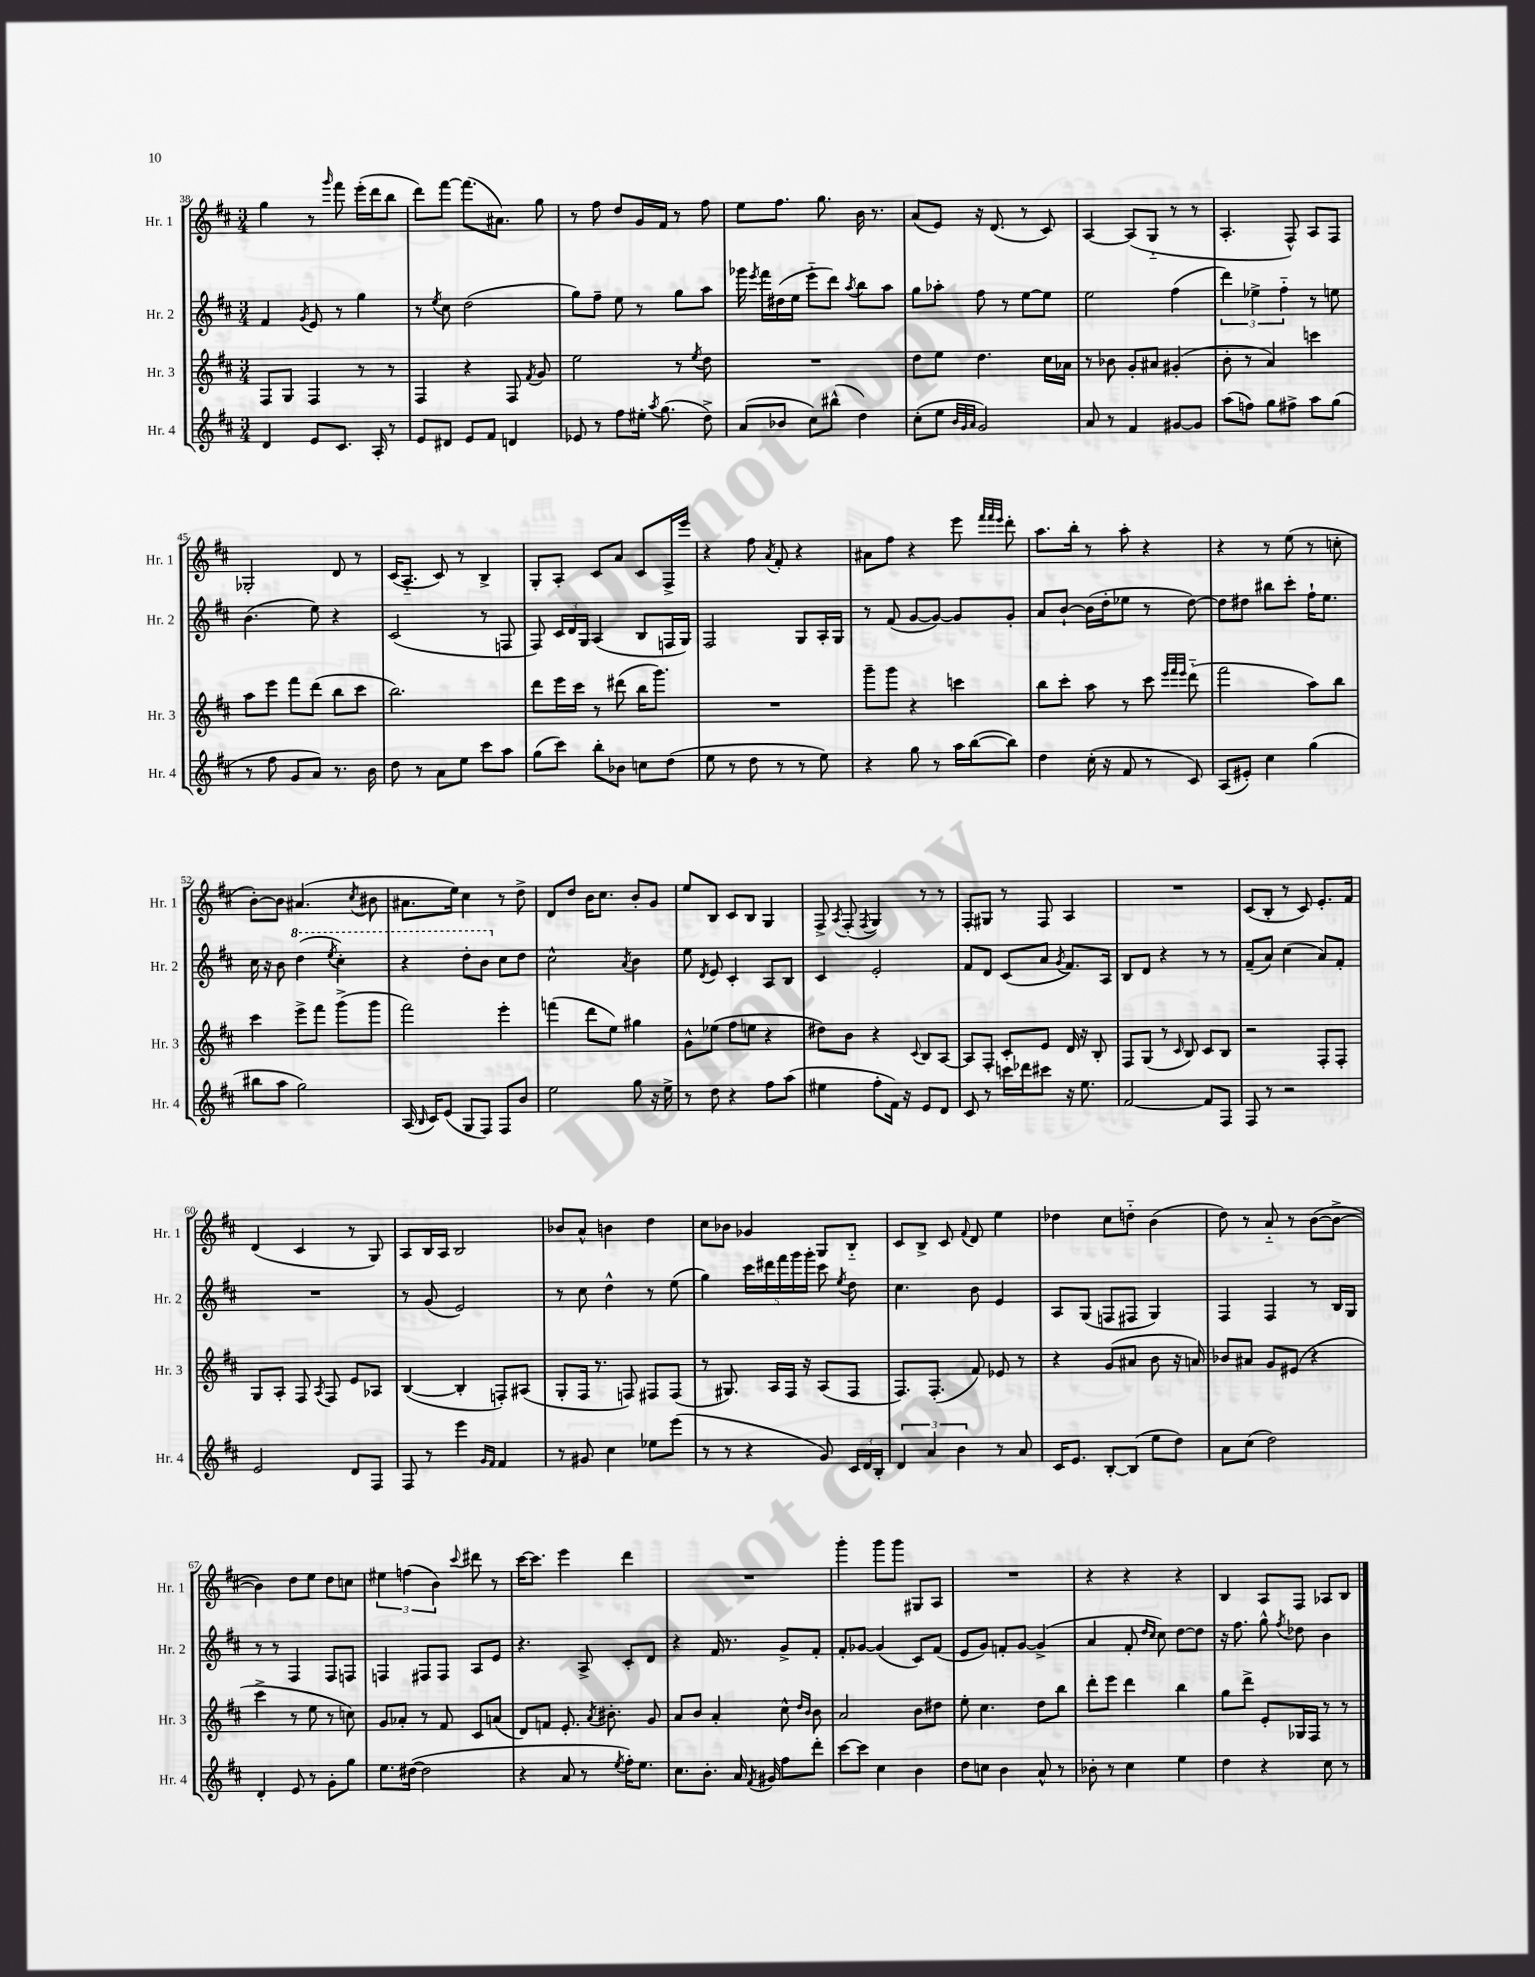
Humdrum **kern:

**kern	**kern	**kern	**kern
*part4	*part3	*part2	*part1
*staff4	*staff3	*staff2	*staff1
*I"Hr. 4	*I"Hr. 3	*I"Hr. 2	*I"Hr. 1
*I'Hr. 4	*I'Hr. 3	*I'Hr. 2	*I'Hr. 1
*clefG2	*clefG2	*clefG2	*clefG2
*k[f#c#]	*k[f#c#]	*k[f#c#]	*k[f#c#]
*M3/4	*M3/4	*M3/4	*M3/4
=38	=38	=38	=38
4d/	8F#/L	4f#/	4gg\
.	8G/J	.	.
.	.	8qg/	.
8e/L	4F#/	8e/	8r
.	.	.	16qqggg/
8.c#/J	.	8r	8fff#\
.	8r	4gg\	(16eee'\LL
16A'/	.	.	16ddd\J
8r	8r	.	8bb\J
=39	=39	=39	=39
8e/L	4F#/	8r	8ddd\L)
.	.	8qee/	.
8d#X/J	.	8cc#\	[8fff#\J
8e/L	4r	(2dd\	(8.fff#\L]
8f#/J	.	.	.
.	.	.	8.a#X\J)
4dn/	8F#/	.	.
.	8qf#/	.	.
.	8g/	.	8gg\
=40	=40	=40	=40
8e-X/	2ee\	8gg\L)	8r
8r	.	8ff#~\J	8ff#\
8ff#\L	.	8ee\	8dd/L
16ee#X'\Jk	.	8r	16g/L
8qaa/	.	.	.
(8.gg\	.	.	16f#/JJ
.	8r	8gg\L	8r
.	8qee/	.	.
8dd^\)	8dd\	8aa\J	8ff#\
=41	=41	=41	=41
(8a/L	2.r	16ggg-X\	8ee\L
.	.	8qeee/	.
.	.	16fff#\LL	.
8b-X/J	.	(16dd#X\	8.ff#\J
.	.	16ee\JJ	.
8cc#\L)	.	8eee\L	.
.	.	.	8.gg\
(8bb#X^^\J	.	8ddd\J)	.
.	.	8qaa/	.
4dd\)	.	8bb\L	16b\
.	.	.	8.r
.	.	8aa\J	.
=42	=42	=42	=42
(8cc#'\L	8dd\L	8gg\L	(8a/L
8ee\J	8ee\J	8aa-X'\J	8e/J)
32qqb/LLL	.	.	.
32qqg/	.	.	.
32qqa/JJJ	.	.	.
2g/)	4.dd\	8ff#\	16r
.	.	.	(8.d/
.	.	8r	.
.	.	[8ee\L	8r
.	16cc#\LL	8ee\J]	8c#/)
.	16a-X\JJ	.	.
=43	=43	=43	=43
8a/	8r	2ee\	[4A/
8r	8b-X\	.	.
4f#/	8g'/L	.	(8A/L]
.	8a#X/J	.	8G/J
[8g#X/L	(4g#X'/	(4ff#\	8r
8g#/J]	.	.	8r
=44	=44	=44	=44
(8aa\L	8b'\	6ddd\)	4.A'/
8ffn\J)	8r	.	.
.	.	6ee-X^\	.
8gg\L	4a/)	.	.
.	.	6ff#\	.
8ff#X^\J	.	.	8F#^^/)
8aa\L	4cccn\	8r	8A/L
(8gg\J	.	8een\	8F#/J
!!LO:LB:g=z
=45	=45	=45	=45
8r	8aa\L	(4.b\	2G-X'/
8ff#\	8eee\J	.	.
8g/L	8fff#\L	.	.
8a/J)	(8ddd\J	8ee\)	.
8.r	8bb\L	4r	8d/
.	8ccc#\J	.	8r
16b\	.	.	.
=46	=46	=46	=46
8dd\	2.bb\)	(2c#/	(16c#/KL
.	.	.	8.A/J
8r	.	.	.
8a\L	.	.	8c#/)
8ee\J	.	.	8r
8ccc#\L	.	8r	4B^/
8aa\J	.	8Fn/	.
=47	=47	=47	=47
(8gg\L	8ddd\L	8F#/)	8G'/L
8ccc#\J)	16eee\L	24c#/LL	8A'/J
.	.	24d/	.
.	16ccc#\JJ	.	.
.	.	24G/JJ	.
8bb'\L	8r	(4A/	8c#/L
8b-X\J	(8ddd#X\	.	8a/J
8ccn\L	16bb\KL	8B/L	8c#/L
.	8.ggg\J)	.	.
(8dd\J	.	16Fn/L	16F#^/L
.	.	16G/JJ)	16eee/JJ
=48	=48	=48	=48
8ee\	2.r	2F#/	4r
8r	.	.	.
8dd\	.	.	8ff#\
.	.	.	8qa/
8r	.	.	8f#'/
8r	.	8G/L	4r
8ee\)	.	16A'/L	.
.	.	16G/JJ	.
=49	=49	=49	=49
4r	8ggg~\L	8r	8a#X\L
.	8ggg\J	(8f#/	8ff#\J
8gg\	4r	[8g/L	4r
8r	.	8g/J_)	.
16aa\LL	4cccn\	8g/L]	8eee\
([16bb\J	.	.	.
.	.	.	32qqfff#/LLL
.	.	.	32qqfff#/
.	.	.	32qqeee/JJJ
8bb\J])	.	8g'/J	8ddd'\
=50	=50	=50	=50
4dd\	8bb\L	8a/L	8.aa\L
.	8ccc#'\J	[8b`/J	.
.	.	.	16bb'\Jk
(16cc#'\	8aa\	(16b\LL]	8r
16r	.	16dd'\J	.
8f#/	8r	8ee-X\J	8aa'\
8r	8ccc#\	8r	4r
.	32qqeee/LLL	.	.
.	32qqfff#/	.	.
.	32qqeee/JJJ	.	.
8c#/)	(8ddd\	[8dd\)	.
=51	=51	=51	=51
(8A/L	2fff#\	8dd\L]	4r
8e#X'/J)	.	8dd#X\J	.
4cc#\	.	8bb#X\L	8r
.	.	8ccc#'\J	(8ee\
(4gg\	8aa\L)	16ff#`\KL	8r
.	.	8.ee\J	.
.	8bb\J	.	8ccn'\
!!LO:LB:g=z
=52	=52	=52	=52
8bb#X\L	4ccc#\	16cc#\	[8b'\L)
.	.	16r	.
8aa\J	.	8b\	8b\J]
*	*	*8va	*
2gg\)	8eee^\L	(4ddd\	(4.a#X/
.	8fff#\J	.	.
.	.	8qeee/	.
.	(8ggg^\L	4ccc#'\)	.
.	.	.	8qcc#/
.	8ggg\J	.	8b#X\
=53	=53	=53	=53
(16A/	2fff#\)	4r	8.a#X\L
16qqB/	.	.	.
16c#/KL)	.	.	.
(8e/J	.	.	.
.	.	.	16ee\Jk)
8G/L	.	8ddd'\L	4cc#\
8F#/J)	.	8bb\J	.
*	*	*X8va	*
8F#/L	4eee'\	8cc#\L	8r
8b/J	.	8dd\J	8dd^\
=54	=54	=54	=54
2ee\	(4fffn\	2cc#^^\	8d/L
.	.	.	8dd/J
.	8ddd\L	.	16b\KL
.	.	.	8.cc#\J
.	8ee\J)	.	.
.	.	8qa/	.
8gg\	4gg#X\	4b\	8b'/L
16r	.	.	8g/J
16ee^\	.	.	.
=55	=55	=55	=55
8r	8g^^\L	8ee\	8ee/L
.	.	8qd/	.
8dd\	(8ee-X\J	8e/	8B/J
4r	8ff#\L	4c#'/	8c#/L
.	8een\J	.	8B/J
8ff#\L	4r	8A/L	4G/
(8aa\J	.	8B/J	.
=56	=56	=56	=56
4ee#X\	8dd#X\L)	4c#/	8F#^/
.	.	.	8qA/
.	8b\J	.	(8F#'/
.	.	.	8qF#/
8ff#'\L	4r	2e'/	4G/)
16f#\Jk)	.	.	.
16r	.	.	.
.	8qqc#/	.	.
8e/L	8B/L	.	8r
8d/J	[8A/J	.	8r
=57	=57	=57	=57
8c#/	8A/L]	8f#/L	8F#'/L
8r	8F#'/J	8d/J	8G#X/J
16cccn\LL	8c#'/L	(8c#/L	8r
16ddd-X\J	.	.	.
8ccc#X\J	8e/J	8a/J	8F#/
.	.	8qg/	.
16r	16d/	8.f#/L)	4A/
8.ee\	16r	.	.
.	8B'/	.	.
.	.	16A/Jk	.
=58	=58	=58	=58
[2f#/	8F#/L	8B/L	2.r
.	(8G/J	8d/J	.
.	8r	4r	.
.	16qqc#/	.	.
.	8B/)	.	.
8f#/L]	8c#/L	8r	.
8F#/J	8B/J	8r	.
=59	=59	=59	=59
8F#/	2r	(8f#~/L	(8c#/L
8r	.	8a/J)	8B'/J
2r	.	(4cc#\	8r
.	.	.	8c#/)
.	8F#'/L	8a/L)	8.e'/L
.	8F#'/J	8f#'/J	.
.	.	.	16f#/Jk
!!LO:LB:g=z
=60	=60	=60	=60
2e/	8G/L	2.r	(4d/
.	8A'/J	.	.
.	8F#/	.	4c#/
.	8qA/	.	.
.	8F#/	.	.
8d/L	8e/L	.	8r
8F#/J	8A-X/J	.	8G/)
=61	=61	=61	=61
8F#/	([4B/	8r	8A/L
8r	.	(8g/	16B/L
.	.	.	16A/JJ
4eee\	4B'/]	2e/)	2B/
16qqg/LL	.	.	.
16qqf#/JJ	.	.	.
4f#/	8Fn'/L)	.	.
.	(8A#X/J	.	.
=62	=62	=62	=62
8r	8G'/L	8r	8b-X/L
8g#X/	16F#/Jk	8cc#\	8a^^/J
.	8.r	.	.
4cc#\	.	4dd^^\	4bn\
.	8Fn/)	.	.
8ee-X\L	8F#X/L	8r	4dd\
(8eee\J	(8F#/J	(8ee\	.
=63	=63	=63	=63
8r	8r	4gg\)	8cc#\L
8r	8.G#X/)	.	8b-X\J
4r	.	20ccc#\LL	4g-X/
.	.	20ddd#X\	.
.	16A/LL	.	.
.	.	20fff#\	.
.	16F#/JJ	.	.
.	.	20ggg\	.
.	16r	.	.
.	.	20ggg'\JJ	.
8g/)	(8A/L	8ccc#\	8G/L
.	.	8qee/	.
24c#/LL	8F#/J	8dd\	8B/J
24d/	.	.	.
24B'/JJ	.	.	.
=64	=64	=64	=64
6d/	8.F#/L)	4.cc#\	8c#/L
.	.	.	8B^/J
6a/	.	.	.
.	(8.F#'/J	.	.
.	.	.	8c#/
6b\	.	.	.
.	.	.	8qqf#/
.	8f#/)	8b\	8d/
8r	8e-X/	4e/	4ee\
8a/	8r	.	.
=65	=65	=65	=65
16c#/KL	4r	8A/L	4dd-X\
8.e/J	.	.	.
.	.	(8G/J	.
[8B'/L	(8g/L	8Fn/L	8cc#\L
(8B/J]	8a#X/J	8F#X/J	8ddn\J
8ee\L	8b\	4G/)	(4b\
8dd\J)	16r	.	.
.	16an/)	.	.
=66	=66	=66	=66
8a\L	8b-X/L	4F#/	8dd\)
(8cc#\J	8a#X/J	.	8r
2dd\)	8g/L	4F#/	8a/
.	(8e#X/J	.	8r
.	4r	8r	([8b\L
.	.	16B/LL	8b^\J_
.	.	16G/JJ	.
!!LO:LB:g=z
=67	=67	=67	=67
4d'/	4ccc#^\	8r	4b\])
.	.	8r	.
8e/	8r	4F#/	8dd\L
8r	8ee\	.	8ee\J
8g'\L	8r	8F#/L	8dd\L
8gg\J	8ccn\)	8Fn/J	8ccn\J
=68	=68	=68	=68
8.ee\L	8g/L	4Fn/	6ee#X\
.	8a-X'/J	.	.
.	.	.	(6ffn\
([16dd#X\Jk	.	.	.
2dd#\]	8r	8F#X/L	.
.	.	.	6b\)
.	8f#/	8F#/J	.
.	.	.	8qqccc#/
.	8c#/L	8A/L	8ddd#X\
.	(8an/J	8e/J	8r
=69	=69	=69	=69
4r	8d/L)	4.r	[16ccc#\KL
.	.	.	8.ccc#\J]
.	8fn/J	.	.
8a/	8.e'/	.	4eee\
8r	.	8A^/	.
.	8qa/	.	.
.	8.b#X'\	.	.
8qee/	.	.	.
16ff#'\KL)	.	8c#'/L	4ddd\
8.ee\J	.	.	.
.	8g/	8d/J	.
=70	=70	=70	=70
8.cc#\L	8a/L	4r	2.r
.	8b/J	.	.
8.b'\J	.	.	.
.	4a'/	16f#/	.
.	.	8.r	.
16a/	.	.	.
8qf#/	.	.	.
16g#X/	.	.	.
8ff#\L	8cc#^^\	8g^/L	.
.	16qqdd/LL	.	.
.	16qqb/JJ	.	.
8ddd'\J	8b\	8f#'/J	.
=71	=71	=71	=71
[8ccc#\L	2a/	8f#'/L	4ggg'\
8ccc#\J]	.	[8g-X/J	.
4cc#\	.	(4g-/]	8ggg\L
.	.	.	8ggg\J
4b\	8b\L	8c#/L)	8G#X/L
.	8dd#X\J	(8f#/J	8A/J
=72	=72	=72	=72
8dd\L	8ee'\	8e/L	2.r
8ccn\J	4.cc#\	8g/J)	.
4b\	.	8fn'/L	.
.	.	[8g/J	.
8a^^/	8dd\L	(4g^/]	.
8r	8bb\J	.	.
=73	=73	=73	=73
8b-X'\	8ddd'\L	4a/	4r
8r	8eee\J	.	.
4cc#\	4ddd\	8f#'/	4r
.	.	16qqdd/LL	.
.	.	16qqcc#/JJ	.
.	.	8cc#\)	.
4ee\	4bb\	[8dd\L	4r
.	.	8dd\J]	.
=74	=74	=74	=74
4dd\	8gg\L	16r	4B/
.	.	8.ff#\	.
.	8ddd^\J	.	.
4r	8e'/L	8gg^^\	8A/L
.	.	8qff#/	.
.	16G-X/L	8dd-X\	8F#/J
.	16F#/JJ	.	.
8cc#\	8r	4b\	8A-X/L
8r	8r	.	8B/J
==	==	==	==
*-	*-	*-	*-
